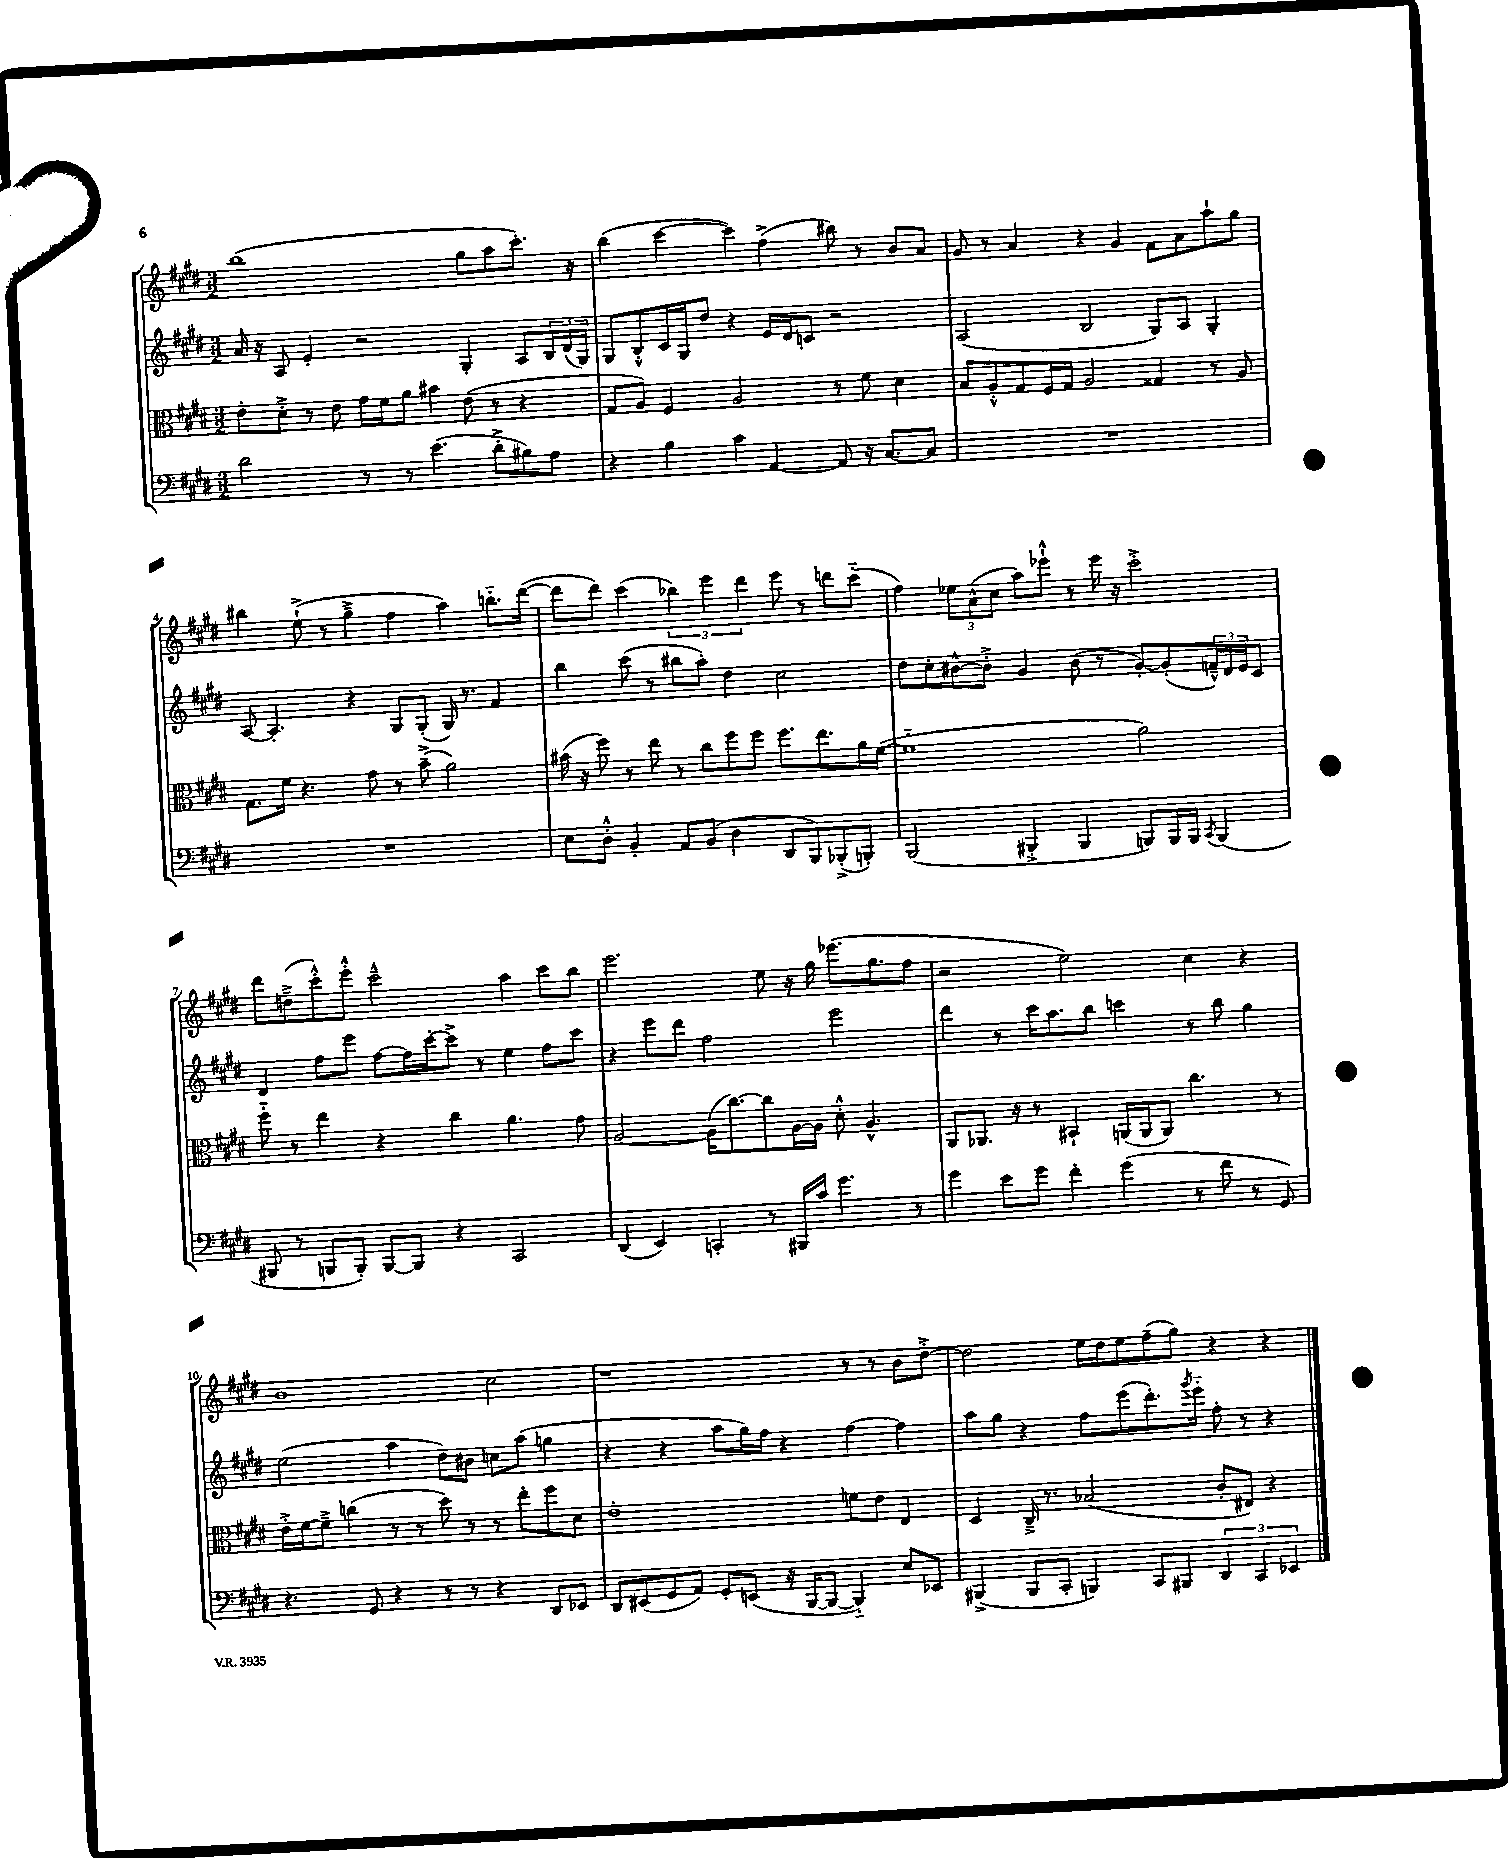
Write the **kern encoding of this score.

**kern	**kern	**kern	**kern
*staff4	*staff3	*staff2	*staff1
*clefF4	*clefC3	*clefG2	*clefG2
*k[f#c#g#d#]	*k[f#c#g#d#]	*k[f#c#g#d#]	*k[f#c#g#d#]
*M3/2	*M3/2	*M3/2	*M3/2
2d#\	8e'\L	16a/	(1bb
.	.	16r	.
.	8d#'^\J	8A/	.
.	8r	4e'/	.
.	8e\	.	.
8r	16g#\LL	2r	.
.	16f#\J	.	.
8r	8a\J	.	.
(4.e\	4b#\	.	.
.	(8e\	4G#'/	8gg#\L
8d#'^\L	8r	.	8aa\
8B#\)	4r	8A/L	8.ccc#'\J)
8A\J	.	24B/L	.
.	.	(24d#/	.
.	.	.	16r
.	.	24G#/JJ)	.
=	=	=	=
4r	8G#/L	8G#/L	(4bb\
.	8A/J)	8B'^^/	.
4B\	4F#/	16c#/L	[4ccc#\
.	.	16G#/J	.
.	.	8dd#/J	.
4c#\	2A/	4r	4ccc#\])
[4AA/	.	16e/LL	(4ff#^\
.	.	16d#/J	.
.	.	8c/J	.
8AA/]	8r	2r	8bb#\)
16r	8f#\	.	8r
[8.C#/L	.	.	.
.	4d#\	.	8b/L
8C#/]J	.	.	8a/J
=	=	=	=
1.r	8B/L	(2A/	8g#/
.	8A'^^/	.	8r
.	8G#/	.	4a/
.	16F#/L	.	.
.	16G#/JJ	.	.
.	2A/	2B/	4r
.	.	.	4g#/
.	4G##/	8G#/L)	8f#\L
.	.	8A/J	8a\
.	8r	4G#'/	8aa`\
.	8A/	.	8gg#\J
=	=	=	=
1.r	8.G#\L	[8A/	4bb#\
.	.	4.A'/]	.
.	16f#\Jk	.	.
.	4.r	.	(8ee`^\
.	.	.	8r
.	.	4r	4gg#~^\
.	8g#\	.	.
.	8r	8G#/L	4ff#\
.	(8b~^\	(8G#'/J	.
.	2a\)	16G#/)	4aa\)
.	.	8.r	.
.	.	4f#/	8.bb'~\L
.	.	.	([16ddd#\Jk
=	=	=	=
8E\L	(16b#\	4bb\	8ddd#\]L
.	16r	.	.
8D#'^^\J	8ff#\)	.	8ddd#\J)
4BB'/	8r	(8ccc#\	(4ccc#\
.	8ee\	8r	.
8AA/L	8r	8bb#\L	6bb-\)
(8BB/J	8cc#\L	8aa'\J)	.
.	.	.	6eee\
4D#\	8ff#\	4dd#\	.
.	.	.	6ddd#\
.	8ff#\J	.	.
8DD#/L	8.ff#\L	2cc#\	8eee\
8BBB/)	.	.	8r
.	8.ee\	.	.
(8BBB-'^/	.	.	8ddd\L
8BBB'/J)	16a\L	.	(8ccc#'~\J
.	([16f#\JJ	.	.
=	=	=	=
(2BBB/	1f#'~]	8dd#\L	4ff#\)
.	.	8cc#'\	.
.	.	[8b#^^\	12ee-\L
.	.	.	(12a^^\
.	.	8b#'^\]J	.
.	.	.	12cc#\J
4BBB#'^/	.	4g#/	8aa\L)
.	.	.	8eee-`^^\J
4BBB#/	.	(8b#\	8r
.	.	8r	16eee-\
.	.	.	16r
8BBB/L)	2a\)	[8g#'/L)	2ccc#'^\
16BBB/L	.	(8g#'/]	.
16BBB/JJ	.	.	.
8qCC#/	.	.	.
(4BBB/	.	24f~^^/L)	.
.	.	24d#/	.
.	.	24e/J	.
.	.	8c#/J	.
=	=	=	=
8BBB#/	8ff#'~\	4d#/	8ddd#\L
8r	8r	.	(8dd~^\
8BBB/L	4ee\	8ff#\L	8ccc#'^^\)
8BBB'/J)	.	8eee\J	8eee'^^\J
[8BBB/L	4r	[8ff#\L	2ccc#~^^\
8BBB/]J	.	16ff#\]L	.
.	.	[16ccc#'\J	.
4r	4cc#\	8ccc#^\]J	.
.	.	8r	.
2CC#/	4.a\	4ee\	4aa\
.	.	8ff#\L	8ccc#\L
.	8g#\	8ccc#\J	8bb\J
=	=	=	=
(4DD#/	[2A/	4r	2.eee\
4EE/)	.	8eee\L	.
.	.	8ddd#\J	.
4CC'/	(16A\]LK	2ff#\	.
.	[8.cc#\)	.	.
8r	8cc#\]	.	8ee\
16BBB#/LL	[16A\L	.	16r
16c#/JJ	16A\]JJ	.	16gg#\
4.g#\	8d#'^^\	2eee\	(8.eee-\L
.	4.A^^/	.	.
.	.	.	8.gg#\
8r	.	.	8ff#\J
=	=	=	=
4g#\	8AA/L	4ddd#\	2r
.	8.AA-/J	.	.
8e\L	.	8r	.
.	16r	.	.
8g#\J	8r	16ccc#\LK	.
.	.	8.aa\	.
4f#'\	4BB#`/	.	2ee\)
.	.	8bb\J	.
(4g#\	(16AA/LL	4ccc\	.
.	16AA/J	.	.
.	8AA/J)	.	.
8r	4.cc#\	8r	4cc#\
8f#\	.	8bb\	.
8r	.	4gg#\	4r
8GG#/)	8r	.	.
=	=	=	=
4.r	16e'^\LL	(2ee\	1b
.	[16f#\J	.	.
.	8f#~^\]J	.	.
.	(4cc\	.	.
8GG#/	.	.	.
4r	8r	4aa\	.
.	8r	.	.
8r	8dd#\)	8dd#\L)	.
8r	8r	8b#\J	.
4r	8r	8cc\L	2cc#\
.	8ee'\L	(8aa\J	.
8DD#/L	8ff#\	4gg\	.
8EE-/J	8d#\J	.	.
=	=	=	=
8DD#/L	1e'	4r	1r
(8EE#/	.	.	.
8GG#/	.	4r	.
8AA/J)	.	.	.
8GG#'/L	.	8aa\L	.
(8EE/J	.	16gg#\L)	.
.	.	16ff#\JJ	.
16r	.	4r	.
[16BBB/LK	.	.	.
8BBB/_J	.	.	.
4BBB'~/])	8f\L	[4ff#\	8r
.	8e\J	.	8r
8E/L	4E/	4ff#\]	8b\L
8EE-/J	.	.	[8dd#'^\J
=	=	=	=
(4BBB#^/	4D#/	8aa\L	2dd#\]
.	.	8gg#\J	.
8BBB#/L	16C#~^/	4r	.
.	8.r	.	.
8CC#'/J	.	.	.
4BBB/)	(2B-/	8ff#\L	16ee\LL
.	.	.	16dd#\J
.	.	(8eee\	8ee\
8CC#/L	.	8.ddd#'\)	(8ff#~\
8BBB#/J	.	.	8gg#\J)
.	.	8qggg#/	.
.	.	16eee'~\Jk	.
6DD#/	8c#'/L	8ff#'\	4r
.	8E#/J)	8r	.
6CC#/	.	.	.
.	4r	4r	4r
6EE-/	.	.	.
==	==	==	==
*-	*-	*-	*-
